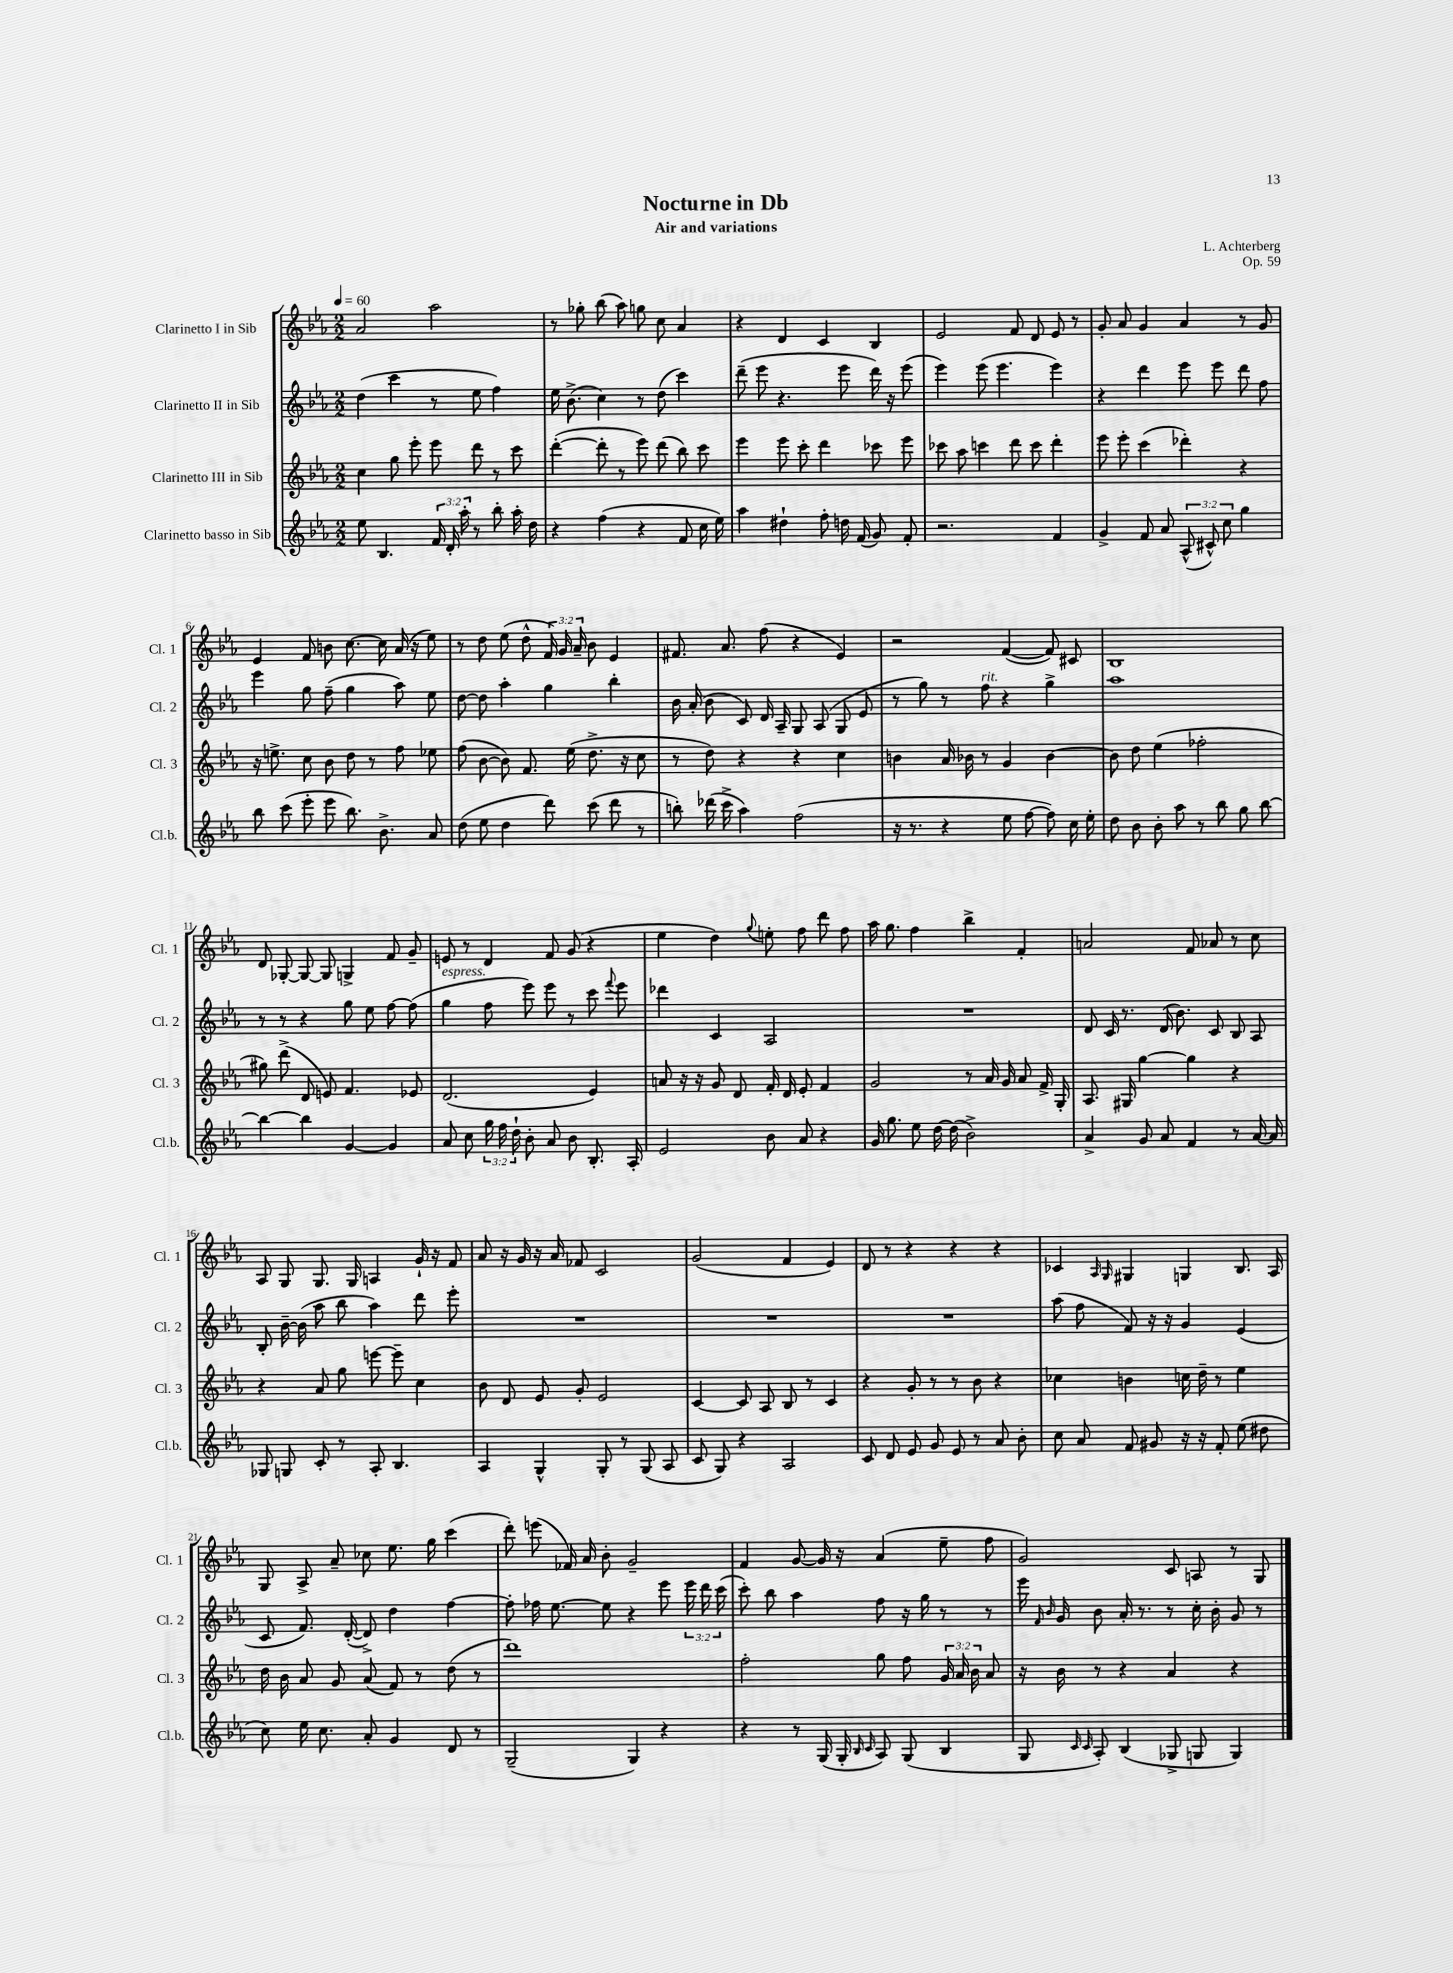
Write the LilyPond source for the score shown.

\header { title = "Nocturne in Db" composer = "L. Achterberg" subtitle = "Air and variations" opus = "Op. 59" }
<<
\new StaffGroup <<
\new Staff = "s0" \with { instrumentName = "Clarinetto I in Sib" shortInstrumentName = "Cl. 1" } {
    \clef treble \key ees \major \numericTimeSignature \time 2/2 \override Staff.TupletNumber.text = #tuplet-number::calc-fraction-text \tempo 4 = 60
    \autoBeamOff aes'2 aes''2 |
    r8 ges''8-. bes''8( aes''8) g''8 c''8 aes'4 |
    r4 d'4 c'4 bes4 |
    ees'2 f'8 d'8 ees'8 r8 |
    g'8-. aes'8 g'4 aes'4 r8 g'8 |
    ees'4 f'8 b'8 c''8.~ c''16 aes'16( r16 ees''8) |
    r8 d''8 ees''8( d''8-^ \tuplet 3/2 { f'16) g'16 aes'16-- } bes'8 ees'4 |
    fis'8. aes'8. f''8( r4 ees'4) |
    r2 f'4~( f'8) cis'8 |
    bes1 |
    d'8 ges8~-. ges8~ ges8 g4-> f'8 g'8-- |
    e'8 r8 d'4 f'8 g'8( r4 |
    ees''4 d''4) \appoggiatura { g''8 } e''8-. f''8 d'''8 f''8 |
    aes''16 g''8. f''4 bes''4-> f'4-. |
    a'2 f'8 aes'8 r8 c''8 |
    aes8 g8 g8. g16 a4 g'16-! r16 f'8 |
    aes'8 r16 g'16 r16 aes'16 fes'8 c'2 |
    g'2( f'4 ees'4) |
    d'8 r8 r4 r4 r4 |
    ces'4 \grace { aes16 g16 } gis4 g4 bes8. aes16 |
    g8 aes8-> aes'8-- ces''8 ees''8. g''16 c'''4( |
    d'''8-.) e'''8( fes'16) aes'16 bes'8-. g'2-- |
    f'4 g'8~ g'16 r16 aes'4( ees''8-- f''8 |
    g'2) c'8 a8 r8 g8 \bar "|." |
}
\new Staff = "s1" \with { instrumentName = "Clarinetto II in Sib" shortInstrumentName = "Cl. 2" } {
    \clef treble \key ees \major \numericTimeSignature \time 2/2 \override Staff.TupletNumber.text = #tuplet-number::calc-fraction-text
    \autoBeamOff d''4( c'''4 r8 ees''8 f''4) |
    ees''16 bes'8.->( c''4) r8 d''8( c'''4) |
    d'''8--( ees'''8 r4. ees'''8 d'''16) r16 ees'''8( |
    ees'''4) ees'''8( ees'''4. ees'''4) |
    r4 d'''4 ees'''8 ees'''8 d'''8 f''8 |
    ees'''4 g''8 f''8--( g''4 aes''8) ees''8 |
    d''8~ d''8 aes''4-. g''4 bes''4-. |
    bes'16 aes'16-.( bes'8 c'8) d'16 aes16-- g8 aes8( g8 ees'8 |
    r8 g''8) r8 f''8^\markup { \italic "rit." } r4 g''4-> |
    aes''1 |
    r8 r8 r4 g''8 ees''8 f''8~ f''8( |
    g''4^\markup { \italic "espress." } f''8 ees'''8) ees'''8 r8 c'''8 \appoggiatura { f'''8 } ees'''8 |
    des'''4 c'4 aes2 |
    R1 |
    d'8 c'16 r8. d'16( bes'8.) c'8 bes8 aes8 |
    bes8-. bes'16~-- bes'16( aes''8 bes''8 aes''4) d'''8 ees'''8-. |
    R1 |
    R1 |
    R1 |
    aes''8( f''8 f'8) r16 r16 g'4 ees'4( |
    c'8 f'8.) d'16~-.( d'8->) d''4 f''4~ |
    f''8-. fes''16 ees''8.~ ees''8 r4 ees'''8 \tuplet 3/2 { ees'''16 d'''16 c'''16( } |
    c'''8-.) bes''8 aes''4 f''8 r16 g''16 r8 r8 |
    ees'''16 \grace { f'16 bes'16 } g'16 bes'8 aes'16-. r8. r8 c''16-. bes'16-. g'8 r8 \bar "|." |
}
\new Staff = "s2" \with { instrumentName = "Clarinetto III in Sib" shortInstrumentName = "Cl. 3" } {
    \clef treble \key ees \major \numericTimeSignature \time 2/2 \override Staff.TupletNumber.text = #tuplet-number::calc-fraction-text
    \autoBeamOff c''4 g''8 ees'''8-. ees'''8 d'''8 r8 c'''8 |
    d'''4~-.( d'''8-. r8 ees'''8) d'''8( bes''8) c'''8 |
    ees'''4 ees'''8 c'''8-. d'''4 ces'''8 ees'''8 |
    ces'''8 aes''8 c'''4 d'''8 c'''8 d'''4-. |
    ees'''8 ees'''8-. c'''4( des'''4-.) r4 |
    r16 e''8.-> c''8 bes'8 d''8 r8 f''8 ees''8 |
    f''8( bes'8~ bes'8) f'8. ees''16( d''8.-> r16 c''8 |
    r8 d''8) r4 r4 c''4 |
    b'4 aes'16 bes'16 r8 g'4 bes'4~ |
    bes'8 d''8 ees''4( fes''2-. |
    gis''8) d'''8->( d'8 e'8) f'4. ees'8 |
    d'2.( ees'4) |
    a'8 r16 r16 g'8 d'8 f'16-. d'16 ees'8-. f'4 |
    g'2 r8 aes'16 g'16 aes'8 f'16-> g16-. |
    aes8. gis16 g''4~ g''4 r4 |
    r4 aes'8 g''8 e'''8~ e'''8-- c''4 |
    bes'8 d'8 ees'8 g'8-. ees'2 |
    c'4~ c'8 aes8 bes8 r8 c'4 |
    r4 g'8-. r8 r8 bes'8 r4 |
    ces''4 b'4 c''16 d''16-- r8 ees''4 |
    d''16 bes'16 aes'8 g'8 aes'8( f'8) r8 d''8( r8 |
    d'''1) |
    f''2-. g''8 f''8 \tuplet 3/2 { g'16 aes'16 bes'16 } aes'8 |
    r16 bes'16 r8 r4 aes'4 r4 \bar "|." |
}
\new Staff = "s3" \with { instrumentName = "Clarinetto basso in Sib" shortInstrumentName = "Cl.b." } {
    \clef treble \key ees \major \numericTimeSignature \time 2/2 \override Staff.TupletNumber.text = #tuplet-number::calc-fraction-text
    \autoBeamOff ees''8 bes4. \tuplet 3/2 { f'16 d'16-. aes''16-. } r8 bes''8-. aes''16-. d''16 |
    r4 f''4( r4 f'8 c''16 ees''16) |
    aes''4 dis''4-! f''8-. d''16 f'16( g'8) f'8-. |
    r2. f'4 |
    g'4-> f'8 aes'8 \tuplet 3/2 { aes8-^( cis'8-^) c''8 } g''4 |
    bes''8 c'''8( ees'''8-. ees'''8 bes''8.) bes'8.-> aes'8 |
    d''8( ees''8 d''4 d'''8) c'''8( d'''8 r8 |
    b''8-.) des'''16( c'''16-> aes''4) f''2( |
    r16 r8. r4 ees''8 f''8~ f''8) c''16 ees''16-. |
    d''8 bes'8 bes'8-. aes''8 r8 bes''8 g''8 bes''8~ |
    bes''4~ bes''4 g'4~ g'4 |
    aes'8 c''8 \tuplet 3/2 { g''16 f''16 d''16-! } bes'8-. aes'8 bes'8 bes8.-. aes16-. |
    ees'2 bes'8 aes'8 r4 |
    g'16 g''8. ees''8 d''16~ d''16( bes'2->) |
    aes'4-> g'8 aes'8 f'4 r8 aes'16~ aes'16 |
    ges8 g8 c'8-. r8 aes8-. bes4. |
    aes4 g4-^ g8-. r8 g8( aes8 |
    c'8 g8) r4 aes2 |
    c'8 d'8 ees'8 g'8 ees'8 r8 aes'8 bes'8-. |
    c''8 aes'8 f'8 gis'8 r16 r16 f'8-. ees''8( dis''8 |
    c''8) ees''16 c''8. aes'8-. g'4 d'8 r8 |
    g2--( g4) r4 |
    r4 r8 g16( g16-. \grace { bes16 c'16 } aes8) g8( bes4 |
    g8 \grace { c'16 c'16 } aes8-.) bes4( ges8-> g8 g4) \bar "|." |
}
>>
>>
